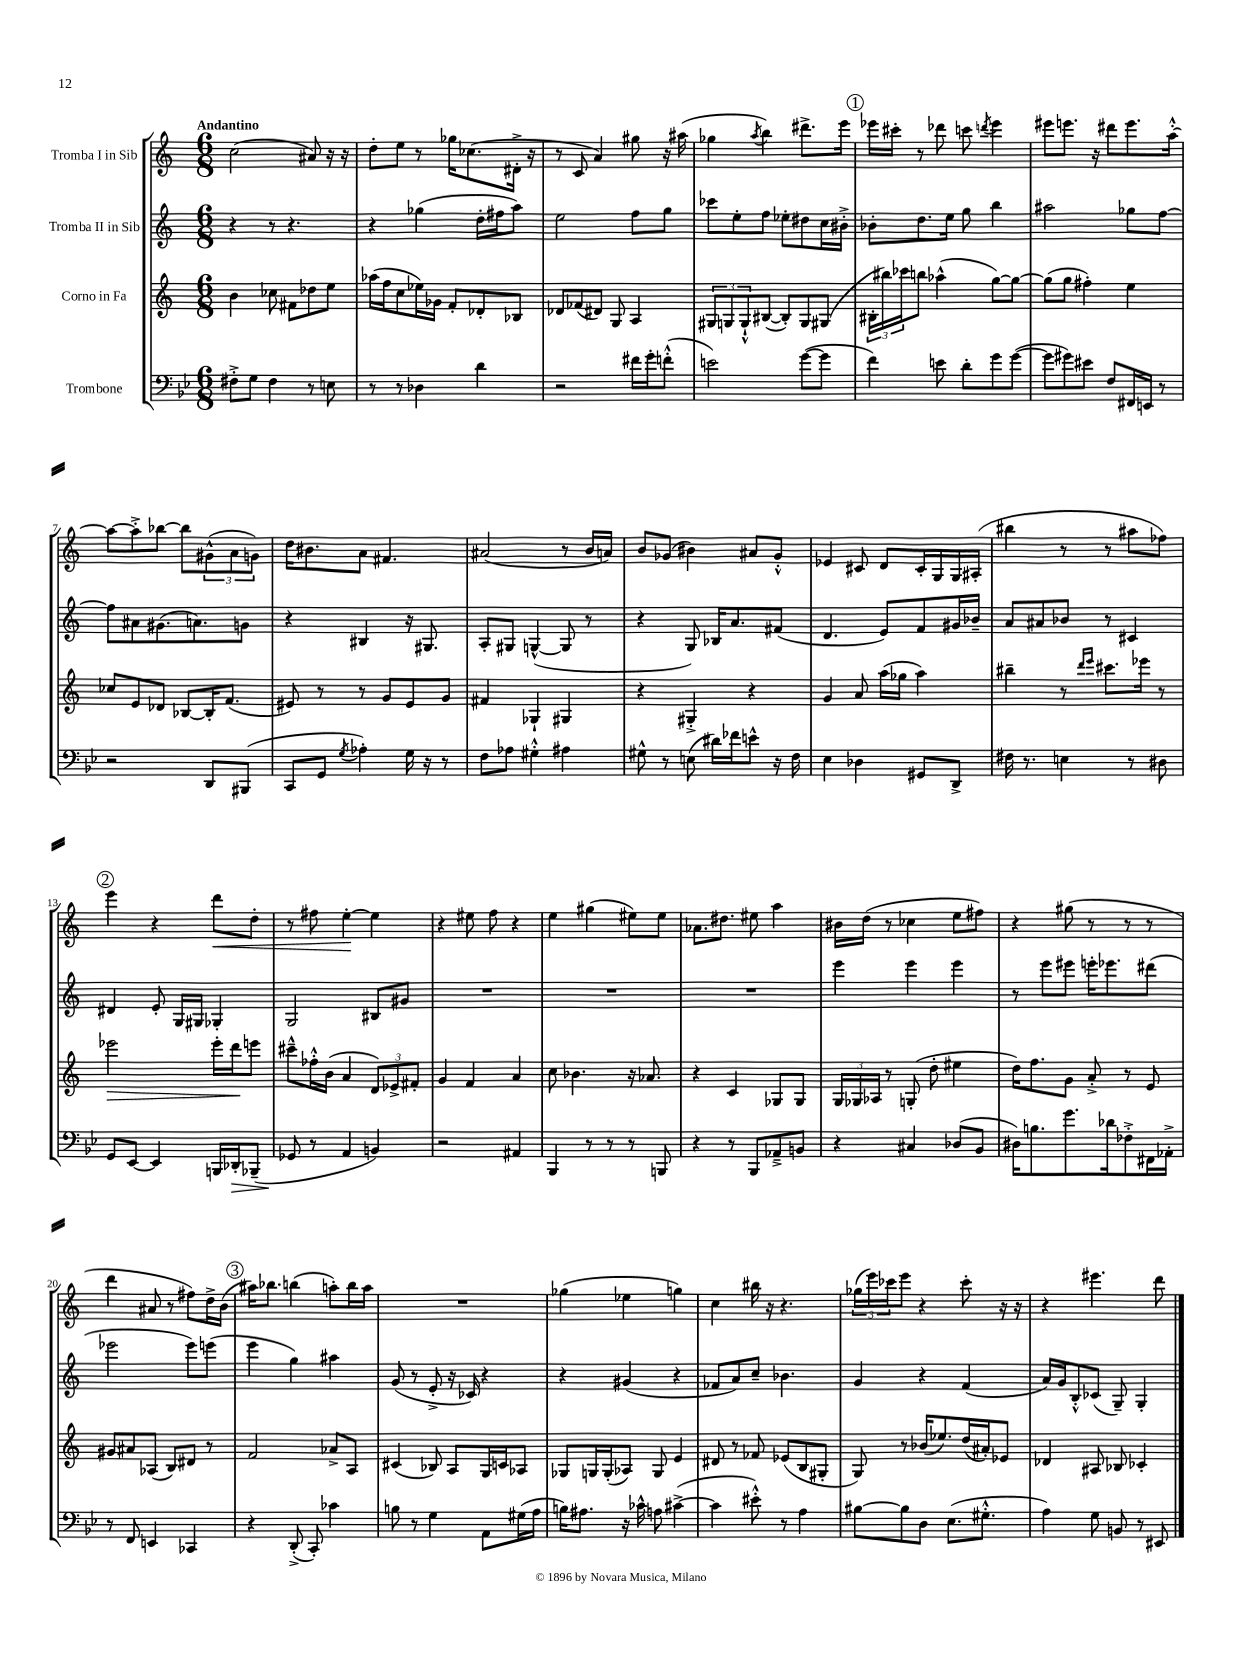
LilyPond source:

<<
\new StaffGroup <<
\new Staff = "s0" \with { instrumentName = "Tromba I in Sib" } {
    \clef treble \key c \major \numericTimeSignature \time 6/8 \tempo "Andantino"
    c''2( ais'8) r16 r16 |
    d''8-. e''8 r8 ges''16 ces''8.( dis'16-.-> r16 |
    r8 c'8 a'4) gis''8 r16 ais''16( |
    ges''4 \acciaccatura { a''8 } b''4) dis'''8.-> e'''16 |
    \mark \markup { \circle "1" } ees'''16 cis'''16-. r8 des'''8 c'''8 \acciaccatura { d'''8 } ees'''4 |
    eis'''8 e'''8. r16 dis'''8 e'''8. a''16~-.-^ |
    a''8~ a''8-.-> bes''8~ bes''8 \tuplet 3/2 { gis'8-^( a'8 g'8) } |
    d''16 bis'8. a'8 fis'4. |
    ais'2( r8 b'16 a'16) |
    b'8 ges'8( bis'4) ais'8 ges'8-.-^ |
    ees'4 cis'8 d'8 cis'16-. g16 g16 ais16-.( |
    bis''4 r8 r8 ais''8 fes''8) |
    \mark \markup { \circle "2" } e'''4 r4 d'''8\< d''8-. |
    r8 fis''8 e''4~-.\! e''4 |
    r4 eis''8 f''8 r4 |
    e''4 gis''4( eis''8) eis''8 |
    aes'8. dis''8. eis''8 a''4 |
    bis'16 d''16( r8 ces''4 e''8 fis''8) |
    r4 gis''8( r8 r8 r8 |
    d'''4 ais'8 r8 fis''8) d''16-> b'16( |
    \mark \markup { \circle "3" } ais''16) bes''8. b''4( a''8-.) b''16 a''16 |
    R2. |
    ges''4( ees''4 g''4) |
    c''4 bis''16 r16 r4. |
    \tuplet 3/2 { ges''16( e'''16) ces'''16 } e'''8 r4 ces'''8-. r16 r16 |
    r4 eis'''4. d'''8 \bar "|." |
}
\new Staff = "s1" \with { instrumentName = "Tromba II in Sib" } {
    \clef treble \key c \major \numericTimeSignature \time 6/8
    r4 r8 r4. |
    r4 ges''4( d''16-. fis''16 a''8) |
    e''2 f''8 g''8 |
    ces'''8 e''8-. f''8 ees''8-. dis''8 c''16 bis'16-.-> |
    \mark \markup { \circle "1" } bes'8-. d''8. e''16 g''8 b''4 |
    ais''2 ges''8 f''8~ |
    f''8 ais'8 gis'8.( a'8.) g'8 |
    r4 bis4 r16 gis8. |
    a8-. gis8 g4~-^( g8 r8 |
    r4 g8) bes16 a'8. fis'8( |
    d'4. e'8) f'8 gis'16 bes'16-- |
    a'8 ais'8 bes'8 r8 cis'4 |
    \mark \markup { \circle "2" } dis'4 e'8-. g16 gis16 ges4-. |
    g2 bis8 gis'8 |
    R2. |
    R2. |
    R2. |
    e'''4 e'''4 e'''4 |
    r8 e'''8 eis'''8 e'''16-. ees'''8. dis'''8( |
    ees'''2 ees'''8) e'''8( |
    \mark \markup { \circle "3" } e'''4 g''4) ais''4 |
    g'8( r8 e'8-.-> r16 ces'16) r4 |
    r4 gis'4( r4 |
    fes'8 a'8) c''8-- bes'4. |
    g'4 r4 f'4( |
    a'16) g'16 b8-.-^ ces'8( g8--) g4-. \bar "|." |
}
\new Staff = "s2" \with { instrumentName = "Corno in Fa" } {
    \clef treble \key c \major \numericTimeSignature \time 6/8
    b'4 ces''8 fis'8 des''8 e''8 |
    aes''16( f''16 c''8 ees''16) ges'16 f'8-. des'8-. bes8 |
    des'8 fes'8( dis'8) g8 a4 |
    \tuplet 3/2 { gis8 g8 g8-!-^ } bis8~( bis8-.) g8 gis8( |
    \mark \markup { \circle "1" } \tuplet 3/2 { bis16-. bis''16) ces'''16 } b''8 aes''4-^( g''8~) g''8~ |
    g''8( g''8 fis''4-.) e''4 |
    ces''8 e'8 des'8 bes8~ bes16-. f'8.( |
    eis'8) r8 r8 g'8 eis'8 g'8 |
    fis'4 ges4-! gis4 |
    r4 gis4-.-> r4 |
    g'4 a'8 a''16( ges''16 a''4) |
    bis''4-- r8 \grace { d'''16 e'''16 } cis'''8. ees'''16 r8 |
    \mark \markup { \circle "2" } ees'''2\> ees'''16-. d'''16\! e'''8 |
    cis'''8---^ fes''16-.-^ b'16( a'4 \tuplet 3/2 { d'8) ees'8-> fis'8-. } |
    g'4 f'4 a'4 |
    c''8 bes'4. r16 aes'8. |
    r4 c'4 ges8 ges8 |
    \tuplet 3/2 { g16 ges16 aes16 } r8 g8-.( d''8-. eis''4 |
    d''16) f''8. g'8 a'8-.-> r8 e'8 |
    gis'8 ais'8 aes8( b8) dis'8 r8 |
    \mark \markup { \circle "3" } f'2 aes'8-> a8 |
    cis'4( bes8) a8 g16 c'16 aes8 |
    ges8 g16 g16-.( aes8) g8 e'4 |
    dis'8 r8 fes'8 ees'8( b8 gis8-. |
    g8) r8 bes'16( ees''8.) d''16( ais'16-.) ees'8 |
    des'4 ais8 bes8 ces'4-. \bar "|." |
}
\new Staff = "s3" \with { instrumentName = "Trombone" } {
    \clef bass \key bes \major \numericTimeSignature \time 6/8
    fis8-.-> g8 fis4 r8 e8 |
    r8 r8 des4 d'4 |
    r2 fis'16 g'16-. f'8-.-^( |
    e'2) g'8~( g'8 |
    \mark \markup { \circle "1" } f'4) e'8 d'8-. g'8 g'8~( |
    g'8 gis'8) eis'8 f8 fis,16 e,16 r8 |
    r2 d,8 bis,,8( |
    c,8 g,8 \acciaccatura { g8 } aes4-.) g16 r16 r8 |
    f8 aes8 gis4-.-^ ais4 |
    gis8-^ r8 e8( dis'16) fes'16 e'8-^ r16 f16 |
    ees4 des4 gis,8 d,8-> |
    fis16 r8. e4 r8 dis8 |
    \mark \markup { \circle "2" } g,8 ees,8~ ees,4 b,,16 des,16-.\> bes,,8--( |
    ges,8\! r8 a,4 b,4) |
    r2 ais,4 |
    bes,,4 r8 r8 r8 b,,8 |
    r4 r8 bes,,8 aes,8---> b,8 |
    r4 cis4 des8( bes,8 |
    dis16) b8. g'8. des'16 fes8-.-> fis,16 aes,16-.-> |
    r8 f,8 e,4 ces,4 |
    \mark \markup { \circle "3" } r4 d,8-.->( c,8-.) ces'4 |
    b8 r8 g4 a,8 gis16( a16 |
    b16) ais8. r16 ces'16-^ a8 cis'4~->( |
    cis'4 eis'8-.-^) r8 a4 |
    bis8~ bis8 d8 ees8.( gis8.-.-^ |
    a4) g8 b,8 r8 eis,8 \bar "|." |
}
>>
>>
